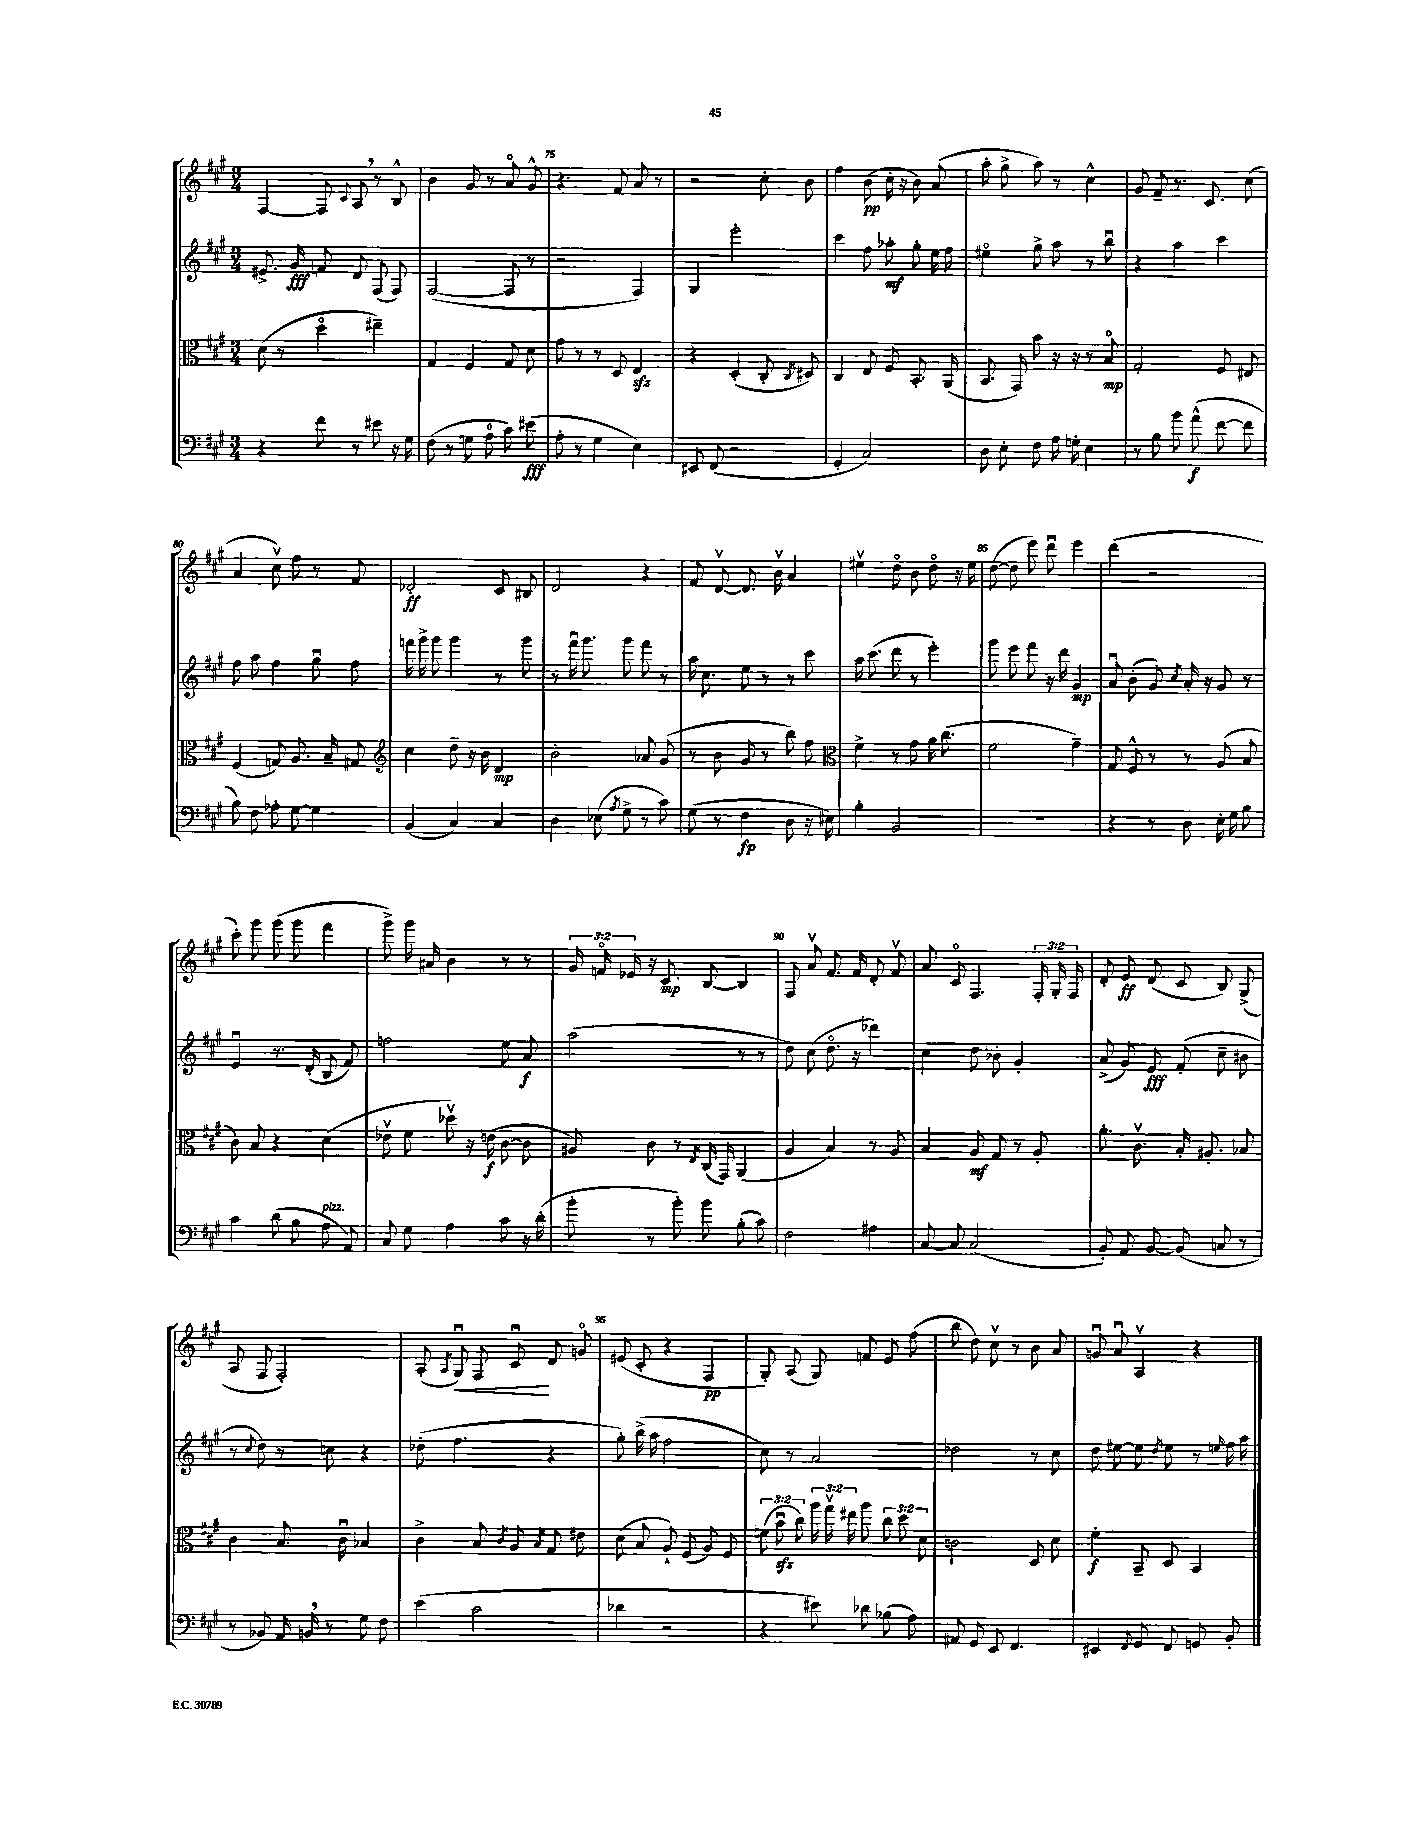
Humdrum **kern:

**kern	**dynam	**kern	**dynam	**kern	**dynam	**kern	**dynam
*part4	*part4	*part3	*part3	*part2	*part2	*part1	*part1
*staff4	*staff4	*staff3	*staff3	*staff2	*staff2	*staff1	*staff1
*clefF4	*	*clefC3	*	*clefG2	*	*clefG2	*
*k[f#c#g#]	*	*k[f#c#g#]	*	*k[f#c#g#]	*	*k[f#c#g#]	*
*M3/4	*	*M3/4	*	*M3/4	*	*M3/4	*
=73	=73	=73	=73	=73	=73	=73	=73
4r	.	(8d\	.	8.e#X^/	.	[4F#/	.
.	.	8r	.	.	.	.	.
.	.	.	.	16g#/	fff	.	.
8f#\	.	4dd\	.	8fn/	.	8F#/]	.
.	.	.	.	.	.	8qqc#/	.
8r	.	.	.	8d/	.	8A,/	.
8e#X\	.	4ee#X~\)	.	(8F#/	.	8r	.
16r	.	.	.	8F#/)	.	8B^^/	.
16G#\	.	.	.	.	.	.	.
=74	=74	=74	=74	=74	=74	=74	=74
(8F#\	.	4G#/	.	([2F#/	.	4b\	.
8r	.	.	.	.	.	.	.
8Gn\	.	4F#/	.	.	.	8g#/	.
8A\	.	.	.	.	.	8r	.
8c#\)	.	8G#/	.	8F#/]	.	8a/	.
(8e#X\	fff	8d\	.	8r	.	8g#^^/	.
=75	=75	=75	=75	=75	=75	=75	=75
8A'\	.	8g#\	.	2r	.	4.r	.
8r	.	8r	.	.	.	.	.
4G#\	.	8r	.	.	.	.	.
.	.	8D/	.	.	.	8f#/	.
4E\)	.	4Ezz/	.	4F#/)	.	8a/	.
.	.	.	.	.	.	8r	.
=76	=76	=76	=76	=76	=76	=76	=76
8EE#X/	.	4r	.	4G#/	.	2r	.
(8FF#/	.	.	.	.	.	.	.
2r	.	(4D'/	.	2eee'\	.	.	.
.	.	8C#'/	.	.	.	8cc#'\	.
.	.	8qC#/	.	.	.	.	.
.	.	8D#X/)	.	.	.	8b\	.
=77	=77	=77	=77	=77	=77	=77	=77
4GG#'/	.	4C#/	.	4ccc#\	.	4ff#\	.
2C#/)	.	8E/	.	8ff#\	.	(8b\	pp
.	.	8F#/	.	8aa-X'\	mf	16cc#'\	.
.	.	.	.	.	.	16r	.
.	.	8.BB'/	.	8gg#'\	.	8b\)	.
.	.	.	.	16ee\	.	(8a/	.
.	.	(16AA/	.	16ff#\	.	.	.
=78	=78	=78	=78	=78	=78	=78	=78
8D\	.	8.BB/	.	4ee#X\	.	8aa'\	.
8E'\	.	.	.	.	.	8gg#^\	.
.	.	16GG#/)	.	.	.	.	.
8F#\	.	8b\	.	8gg#^\	.	8aa\)	.
16A\	.	16r	.	8aa\	.	8r	.
16Gn'\	.	16r	.	.	.	.	.
4E\	.	8r	.	8r	.	4cc#^^\	.
.	.	8B/	mp	8bbu\	.	.	.
=79	=79	=79	=79	=79	=79	=79	=79
8r	.	2G#'/	.	4r	.	8g#/	.
8B\	.	.	.	.	.	8f#~/	.
8b\	.	.	.	4aa\	.	8.r	.
(8a^^\	f	.	.	.	.	.	.
.	.	.	.	.	.	8.c#/	.
[8f#\	.	8F#/	.	4ccc#\	.	.	.
8f#\]	.	8E#X/	.	.	.	(8cc#\	.
!!LO:LB:g=z
=80	=80	=80	=80	=80	=80	=80	=80
8B\)	.	(4F#/	.	8ff#\	.	4a/	.
8F#\	.	.	.	8aa\	.	.	.
8A-X'\	.	8Gn/)	.	4ff#\	.	8cc#v\)	.
[8G#\	.	8.A/	.	.	.	8ff#\	.
4G#\]	.	.	.	8gg#u\	.	8r	.
.	.	16B~/	.	.	.	.	.
.	.	8G#X/	.	8ff#\	.	8f#/	.
=81	=81	=81	=81	=81	=81	=81	=81
*	*	*clefG2	*	*	*	*	*
(4BB/	.	4cc#\	.	16fffn\	.	2d-X'/	ff
.	.	.	.	16ggg#^\	.	.	.
.	.	.	.	8ggg#\	.	.	.
4C#/)	.	8dd~\	.	4ggg#\	.	.	.
.	.	16r	.	.	.	.	.
.	.	16b\	.	.	.	.	.
4C#/	.	4d/	mp	8r	.	8c#/	.
.	.	.	.	8ggg#\	.	8B#X/	.
=82	=82	=82	=82	=82	=82	=82	=82
4D\	.	2b'\	.	8r	.	2d/	.
.	.	.	.	16fff#u\	.	.	.
.	.	.	.	8.ggg#\	.	.	.
(8E-X\	.	.	.	.	.	.	.
8qA/	.	.	.	.	.	.	.
8G#^\	.	.	.	8ggg#\	.	.	.
8r	.	8a-X/	.	8fff#\	.	4r	.
8c#\)	.	(8g#/	.	8r	.	.	.
=83	=83	=83	=83	=83	=83	=83	=83
(8G#\	.	8r	.	16aa\	.	8f#/	.
.	.	.	.	8.cc#\	.	.	.
8r	.	8b\	.	.	.	[8dv/	.
4F#\	fp	8g#/	.	8ee\	.	8.d/]	.
.	.	8r	.	8r	.	.	.
.	.	.	.	.	.	16bv\	.
8D\	.	8bb\)	.	8r	.	4a/	.
16r	.	8ff#\	.	8ccc#\	.	.	.
16E#X\)	.	.	.	.	.	.	.
=84	=84	=84	=84	=84	=84	=84	=84
*	*	*clefC3	*	*	*	*	*
4B'\	.	4f#^\	.	16aa\	.	4ee#Xv\	.
.	.	.	.	(8.ccc#\	.	.	.
2BB/	.	8r	.	8ddd\	.	8dd\	.
.	.	8g#\	.	8r	.	8b\	.
.	.	16a\	.	4eee'\)	.	8dd\	.
.	.	(8.cc#\	.	.	.	.	.
.	.	.	.	.	.	16r	.
.	.	.	.	.	.	16ee#\	.
=85	=85	=85	=85	=85	=85	=85	=85
2.r	.	2f#\	.	8ggg#\	.	([8dd\	.
.	.	.	.	8eee\	.	8dd\]	.
.	.	.	.	8fff#\	.	8eee\)	.
.	.	.	.	16r	.	8dddu\	.
.	.	.	.	16ddd\	.	.	.
.	.	4g#~\)	.	4g#/	mp	4eee\	.
=86	=86	=86	=86	=86	=86	=86	=86
4r	.	8G#/	.	8au/	.	(4ddd\	.
.	.	8F#^^/	.	(8b'\	.	.	.
8r	.	8r	.	8g#/)	.	2r	.
.	.	.	.	8qcc#/	.	.	.
8D\	.	8r	.	16a'/	.	.	.
.	.	.	.	16r	.	.	.
16E'\	.	(8A/	.	8g#/	.	.	.
16G#\	.	.	.	.	.	.	.
8B\	.	8B/	.	8r	.	.	.
!!LO:LB:g=z
=87	=87	=87	=87	=87	=87	=87	=87
4c#\	.	8c#\)	.	4eu/	.	8ccc#'\)	.
.	.	8B/	.	.	.	8ggg#\	.
(8d\	.	4r	.	8.r	.	(8ggg#\	.
8B\	.	.	.	.	.	8ggg#\	.
.	.	.	.	(16d'/	.	.	.
!LO:TX:a:i:t=pizz.	!	!	!	!	!	!	!
8A\	.	(4d\	.	8B/	.	4fff#\	.
8AA/)	.	.	.	8f#/)	.	.	.
=88	=88	=88	=88	=88	=88	=88	=88
8C#/	.	8e-Xv\	.	2ffn\	.	8ggg#^\)	.
8G#\	.	8f#\	.	.	.	16ggg#\	.
.	.	.	.	.	.	16a#X/	.
4A\	.	8dd-Xv\)	.	.	.	4b\	.
.	.	16r	.	.	.	.	.
.	.	(16en\	f	.	.	.	.
8c#\	.	[8c#\	.	8ee\	.	8r	.
16r	.	8c#\]	.	8a/	f	8r	.
(16d'\	.	.	.	.	.	.	.
=89	=89	=89	=89	=89	=89	=89	=89
8b'\	.	8A#X/)	.	(2aa\	.	24g#/	.
.	.	.	.	.	.	24fn/	.
.	.	.	.	.	.	24e-X/	.
8r	.	8c#\	.	.	.	16r	.
.	.	.	.	.	.	8.c#/	mp
8b'\)	.	8r	.	.	.	.	.
.	.	8qE/	.	.	.	.	.
8b\	.	(16C#/	.	.	.	[8B/	.
.	.	16GG#/)	.	.	.	.	.
(8B'\	.	(4AA/	.	8r	.	4B/]	.
8c#\)	.	.	.	8r	.	.	.
=90	=90	=90	=90	=90	=90	=90	=90
2F#\	.	4A/	.	8dd\)	.	8F#/	.
.	.	.	.	(8cc#\	.	8av/	.
.	.	4B/)	.	8.dd\	.	8.f#/	.
.	.	.	.	16r	.	16f#/	.
4A#X\	.	8r	.	4ddd-X\)	.	8d'/	.
.	.	8A/	.	.	.	8f#v/	.
=91	=91	=91	=91	=91	=91	=91	=91
[8C#/	.	4B/	.	4cc#\	.	8a/	.
8C#/]	.	.	.	.	.	8c#/	.
(2C#/	.	8A/	mf	8dd\	.	4.F#/	.
.	.	8G#/	.	8b-X'\	.	.	.
.	.	8r	.	4g#'/	.	.	.
.	.	8A'/	.	.	.	24F#'/	.
.	.	.	.	.	.	24G#'/	.
.	.	.	.	.	.	24F#/	.
=92	=92	=92	=92	=92	=92	=92	=92
8BB'/)	.	8.a'\	.	(8a^/	.	8d'/	.
8AA/	.	.	.	8g#/)	.	8e/	ff
.	.	8.c#v\	.	.	.	.	.
[8BB/	.	.	.	8e/	fff	(8d/	.
(8BB/]	.	16B'/	.	(8f#'/	.	8c#/	.
.	.	8.A#X'/	.	.	.	.	.
8Cn/	.	.	.	8cc#~\	.	8B/)	.
8r	.	8B-X/	.	8b#X\	.	(8G#^/	.
!!LO:LB:g=z
=93	=93	=93	=93	=93	=93	=93	=93
8r	.	4c#\	.	8r	.	8A/	.
.	.	.	.	8qqcc#/	.	.	.
8BB-X/)	.	.	.	8dd\)	.	8F#/	.
16AA/	.	8.B/	.	8r	.	2F#'/)	.
16BBn,/	.	.	.	.	.	.	.
8r	.	.	.	8ccn\	.	.	.
.	.	16c#u\	.	.	.	.	.
8G#\	.	4B-X/	.	4r	.	.	.
8F#\	.	.	.	.	.	.	.
=94	=94	=94	=94	=94	=94	=94	=94
(4e\	.	4c#^\	.	(8dd-X'\	.	(8A'/	.
.	.	.	.	.	.	8qA/	.
!	!	!	!	!	!	!	!LO:HP:b
.	.	.	.	4.ff#\	.	8G#u/)	<
2c#\	.	8B/	.	.	.	8F#/	.
.	.	8qc#/	.	.	.	.	.
.	.	8A/	.	.	.	8c#u/	.
.	.	8qB/	.	.	.	.	.
.	.	8G#/	.	4r	.	8d/	[
.	.	8e#X\	.	.	.	8gn/	.
=95	=95	=95	=95	=95	=95	=95	=95
4d-X\	.	(8d\	.	8gg#'\)	.	(8e#X/	.
.	.	8B/	.	(16bb^\	.	8c#'/	.
.	.	.	.	16aa\	.	.	.
2r	.	8A`/)	.	2ff#\	.	4r	.
.	.	(8F#/	.	.	.	.	.
.	.	8A/)	.	.	.	4F#/	pp
.	.	8F#/	.	.	.	.	.
=96	=96	=96	=96	=96	=96	=96	=96
4r	.	(12fn\	.	8cc#\)	.	8G#'/)	.
.	.	12bzzu\	.	.	.	.	.
.	.	.	.	8r	.	(8A/	.
.	.	12cc#\)	.	.	.	.	.
8e#X\)	.	24aa\	.	2a/	.	8G#/)	.
.	.	24gg#v\	.	.	.	.	.
.	.	24ee#X\	.	.	.	.	.
8d-X\	.	8aa\	.	.	.	8fn/	.
(8B-X\	.	12cc#\	.	.	.	8e/	.
.	.	12dd\	.	.	.	.	.
8A\)	.	.	.	.	.	(8ff#\	.
.	.	12d\	.	.	.	.	.
=97	=97	=97	=97	=97	=97	=97	=97
8AA#X/	.	2cn\	.	2dd-X\	.	8bb\	.
8GG#/	.	.	.	.	.	8dd\)	.
8EE/	.	.	.	.	.	8cc#v\	.
4.FF#/	.	.	.	.	.	8r	.
.	.	8D/	.	8r	.	8b\	.
.	.	8d\	.	8cc#\	.	8a/	.
=98	=98	=98	=98	=98	=98	=98	=98
4EE#X/	.	4f#'\	f	8dd\	.	8gnu/	.
.	.	.	.	[8ee#X\	.	8au/	.
8qqFF#/	.	.	.	.	.	.	.
8GG#/	.	8BB~/	.	8ee#\]	.	4Av/	.
.	.	.	.	8qdd/	.	.	.
8FF#/	.	8D/	.	8ee#\	.	.	.
8GGn/	.	4BB/	.	8r	.	4r	.
.	.	.	.	16qqeen/	.	.	.
8BB'/	.	.	.	16ff#\	.	.	.
.	.	.	.	16aa\	.	.	.
==	==	==	==	==	==	==	==
*-	*-	*-	*-	*-	*-	*-	*-
